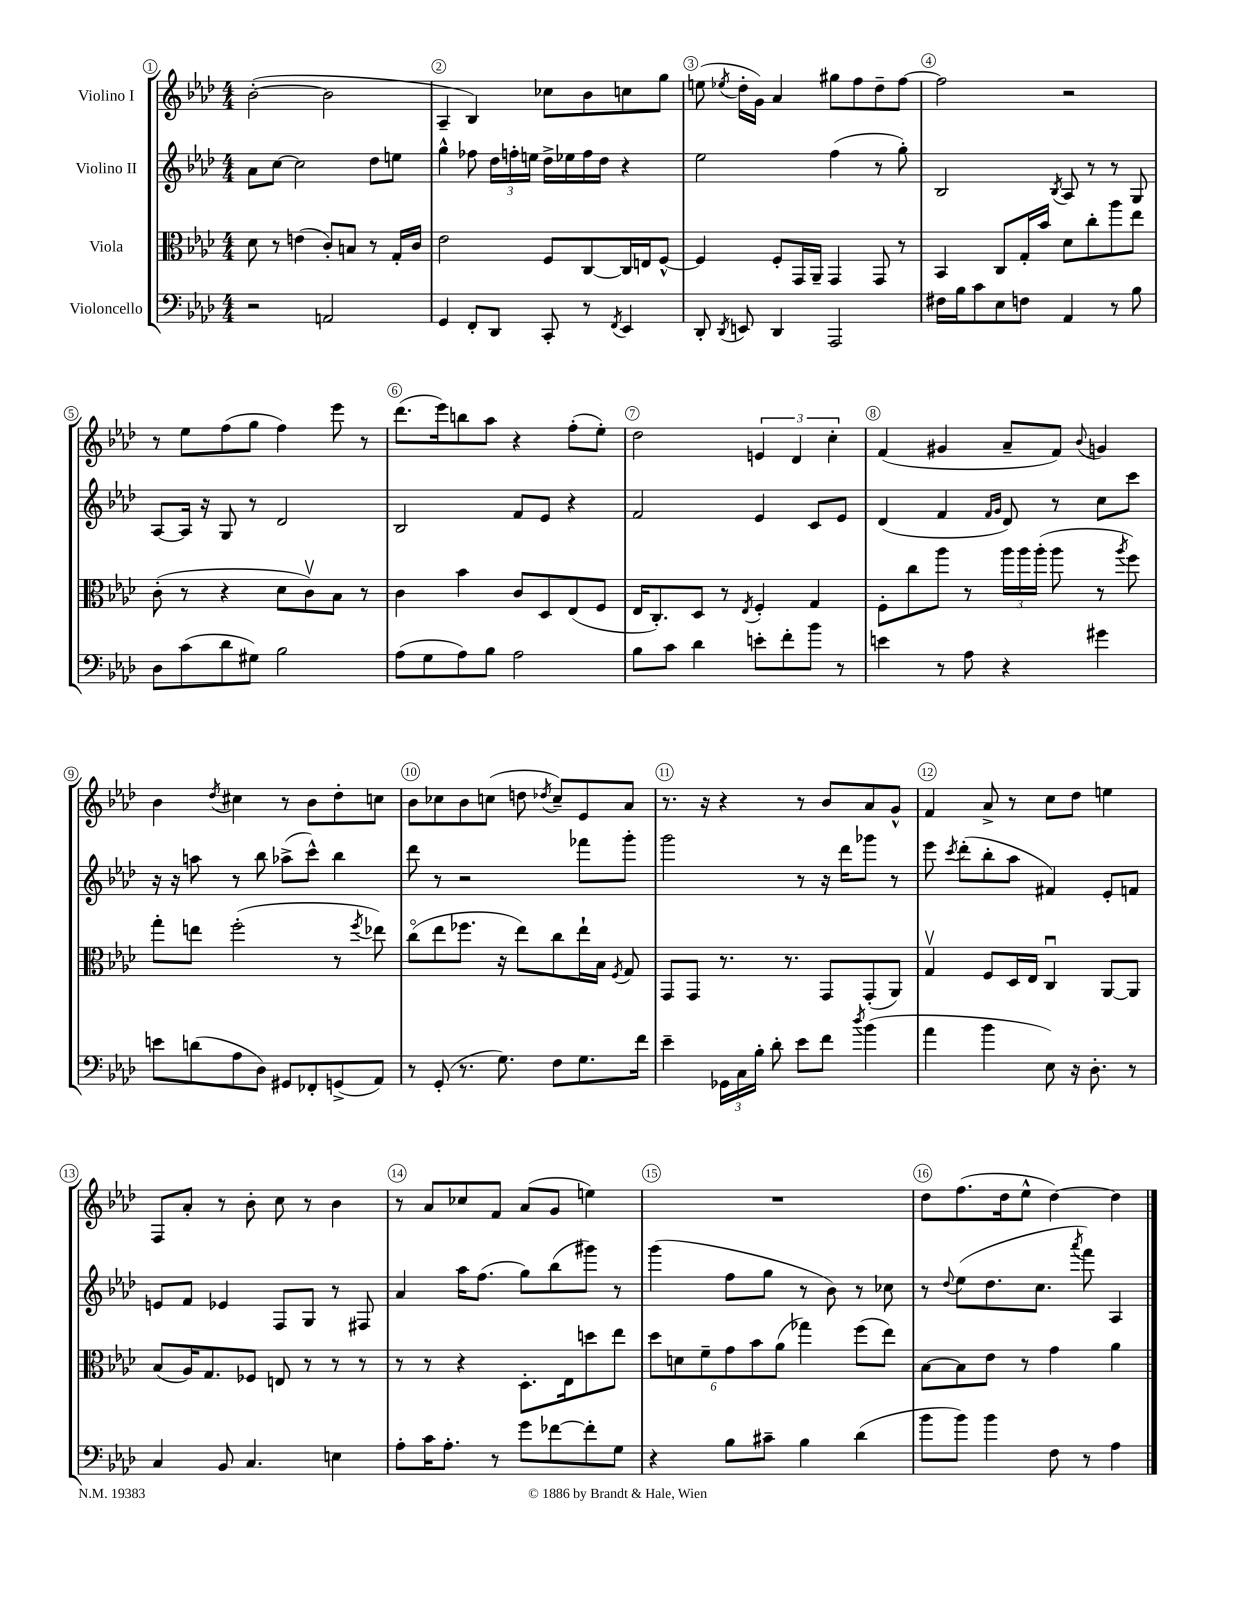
<<
\new StaffGroup <<
\new Staff = "s0" \with { instrumentName = "Violino I" } {
    \clef treble \key aes \major \numericTimeSignature \time 4/4
    \autoBeamOff bes'2~-.( bes'2 |
    aes4-- bes4) ces''8[ bes'8 c''8 g''8] |
    e''8( \acciaccatura { ees''8 } des''16[-. g'16]) aes'4 gis''8[ f''8 des''8-- f''8]~ |
    f''2 r2 |
    r8 ees''8[ f''8( g''8] f''4) ees'''8 r8 |
    des'''8.[( ees'''16) b''8 aes''8] r4 f''8[-.( ees''8]-.) |
    des''2 \tuplet 3/2 { e'4 des'4 c''4-. } |
    f'4( gis'4 aes'8[-- f'8]) \appoggiatura { bes'8 } g'4 |
    bes'4 \acciaccatura { des''8 } cis''4 r8 bes'8[ des''8-. c''8] |
    bes'8[ ces''8 bes'8 c''8]( d''8 \acciaccatura { des''8 } c''8[--) ees'8 aes'8] |
    r8. r16 r4 r8 bes'8[ aes'8 g'8]-^ |
    f'4 aes'8-> r8 c''8[ des''8] e''4 |
    f8[ aes'8]-. r8 bes'8-. c''8 r8 bes'4 |
    r8 aes'8[ ces''8 f'8] aes'8[( g'8] e''4) |
    R1 |
    des''8[ f''8.( des''16 ees''8]-^ des''4~) des''4 \bar "|." |
}
\new Staff = "s1" \with { instrumentName = "Violino II" } {
    \clef treble \key aes \major \numericTimeSignature \time 4/4
    \autoBeamOff aes'8[ c''8]~ c''2 des''8[ e''8] |
    g''4-^ fes''8 \tuplet 3/2 { des''16[ f''16-. e''16] } des''16[-> ees''16 f''16 des''16] r4 |
    ees''2 f''4( r8 g''8-.) |
    bes2 \acciaccatura { bes8 } aes8 r8 r8 g8 |
    aes8[~ aes16] r16 g8 r8 des'2 |
    bes2 f'8[ ees'8] r4 |
    f'2 ees'4 c'8[ ees'8] |
    des'4( f'4 \grace { f'16[ g'16] } des'8) r8 c''8[ c'''8] |
    r16 r16 a''8 r8 bes''8 aes''8[->( c'''8]-^) bes''4 |
    des'''8 r8 r2 fes'''8[ g'''8]-. |
    g'''2 r8 r16 des'''16[ ges'''8] r8 |
    ees'''8 \acciaccatura { c'''8 } des'''8[-.( bes''8-. aes''8] fis'4) ees'8[-. f'8] |
    e'8[ f'8] ees'4 f8[ g8] r8 fis8 |
    aes'4 aes''16[ f''8.]( g''8[) bes''8( gis'''8]) r8 |
    g'''4( f''8[ g''8] r8 bes'8) r8 ces''8 |
    r8 \appoggiatura { des''8 } ees''8[( des''8. c''8.] \acciaccatura { aes'''8 } f'''8) aes4 \bar "|." |
}
\new Staff = "s2" \with { instrumentName = "Viola" } {
    \clef alto \key aes \major \numericTimeSignature \time 4/4
    \autoBeamOff des'8 r8 e'4( c'8[-.) b8] r8 g16[-. c'16] |
    ees'2 f8[ c8~ c16 e16 f8]~-^ |
    f4 f8[-. g,16 aes,16]-- g,4 g,8 r8 |
    bes,4 c8[ g16-. bes'16] des'8[ c''8-. aes''8 ees''8] |
    c'8-.( r8 r4 des'8[ c'8\upbow) bes8] r8 |
    c'4 bes'4 c'8[ des8 ees8( f8] |
    ees16[ c8.-.) des8] r8 \acciaccatura { ees8 } f4-. g4 |
    f8[-. c''8 aes''8] r8 \tuplet 3/2 { aes''16[ aes''16 aes''16]-.( } aes''8 r8 \acciaccatura { aes''8 } f''8) |
    g''8[-. e''8] f''2-.( r8 \acciaccatura { f''8 } ees''8) |
    c''8[\flageolet( ees''8 fes''8.] r16 ees''8[) c''8 ees''16-! bes16] \acciaccatura { f8 } g8 |
    g,8[ g,8] r8. r8. g,8[ g,8-.( aes,8]) |
    g4\upbow f8[ des16 ees16] c4\downbow aes,8[~ aes,8] |
    bes8[( aes16) g8. fes8] e8 r8 r8 r8 |
    r8 r8 r4 des8.[-. ees16 d''8 ees''8] |
    \tuplet 6/4 { des''8[ d'8 f'8-- g'8 bes'8 aes'8]( } ges''4) f''8[( ees''8]) |
    bes8[~ bes8 ees'8] r8 g'4 aes'4 \bar "|." |
}
\new Staff = "s3" \with { instrumentName = "Violoncello" } {
    \clef bass \key aes \major \numericTimeSignature \time 4/4
    \autoBeamOff r2 a,2 |
    g,4 f,8[-. des,8] c,8-. r8 \acciaccatura { f,8 } ees,4 |
    des,8-. \acciaccatura { des,8 } e,8 des,4 aes,,2 |
    fis16[ bes16 c'8 ees8 f8] aes,4 r8 bes8 |
    des8[ c'8( des'8 gis8]) bes2 |
    aes8[( g8 aes8) bes8] aes2 |
    bes8[ c'8] des'4 e'8[-. f'8-. bes'8] r8 |
    e'4 r8 aes8 r4 gis'4 |
    e'8[ d'8( aes8 des8]) gis,8[ fes,8-. g,8->( aes,8]) |
    r8 g,8-.( r8. g8.) f8[ g8. f'16] |
    ees'4-- \tuplet 3/2 { ges,16[ c16 bes16]-. } des'8-. ees'8[ f'8] \acciaccatura { des''8 } bes'4( |
    aes'4 bes'4 ees8) r16 des8.-. r8 |
    c4 bes,8 c4. e4 |
    aes8[-. c'16 aes8.]-. r8 g'8[ fes'8~ fes'8-. g8] |
    r4 bes8[ cis'8]-- bes4 des'4( |
    bes'8[ bes'8]) bes'4 f8 r8 aes4 \bar "|." |
}
>>
>>
\layout { \context { \Score \override BarNumber.break-visibility = ##(#f #t #t) barNumberVisibility = #all-bar-numbers-visible \override BarNumber.stencil = #(make-stencil-circler 0.1 0.3 ly:text-interface::print) } }
